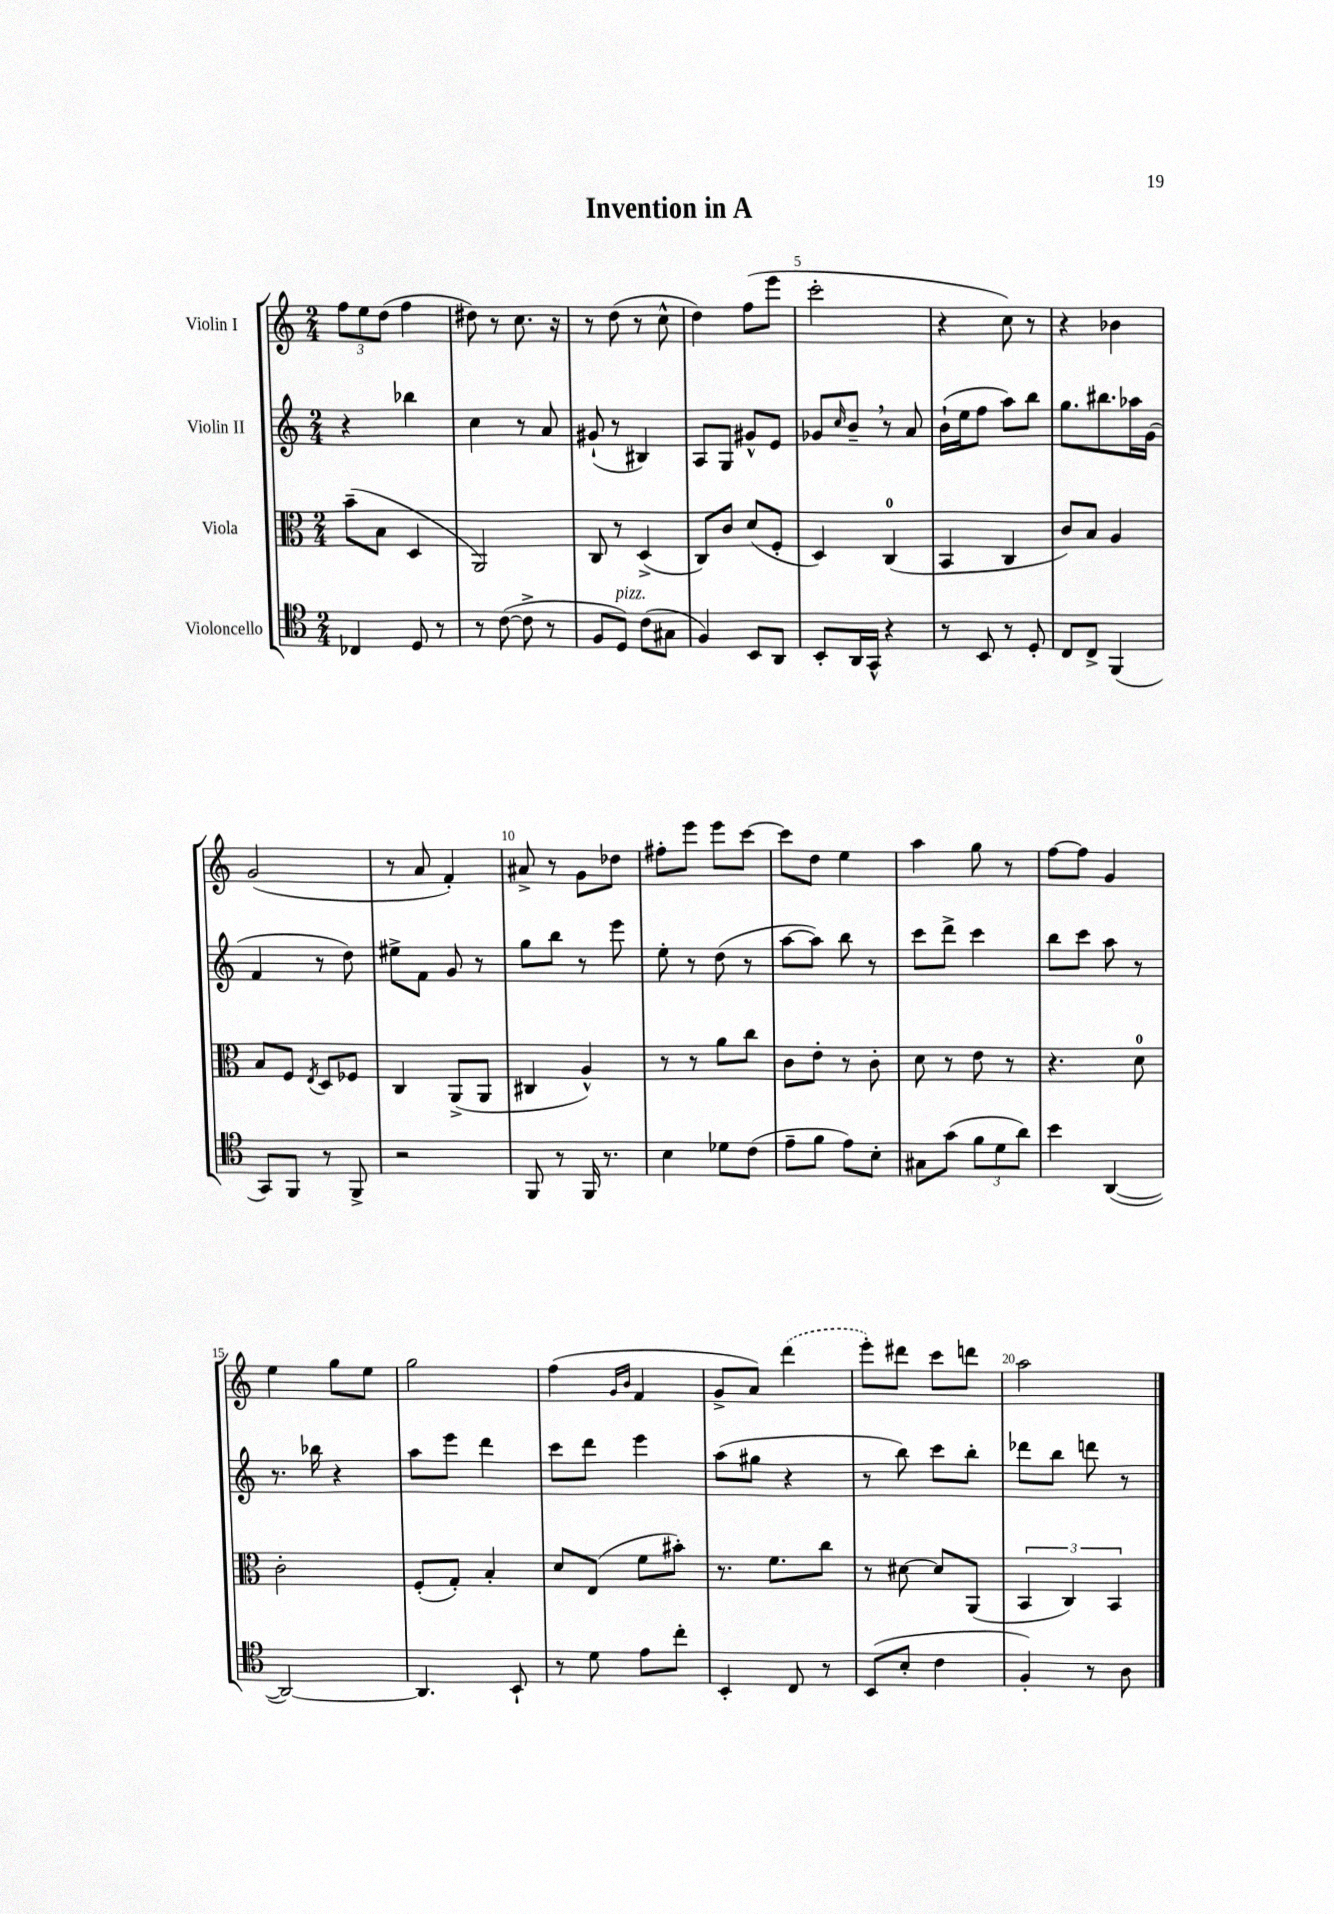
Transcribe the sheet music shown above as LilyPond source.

\header { title = "Invention in A" }
<<
\new StaffGroup <<
\new Staff = "s0" \with { instrumentName = "Violin I" } {
    \clef treble \key c \major \numericTimeSignature \time 2/4
    \tuplet 3/2 { f''8 e''8 d''8( } f''4 |
    dis''8) r8 c''8. r16 |
    r8 d''8( r8 c''8-^ |
    d''4) f''8( e'''8 |
    c'''2-. |
    r4 c''8) r8 |
    r4 bes'4 |
    g'2( |
    r8 a'8 f'4-.) |
    ais'8-> r8 g'8 des''8 |
    fis''8-. e'''8 e'''8 c'''8~ |
    c'''8 d''8 e''4 |
    a''4 g''8 r8 |
    f''8~ f''8 g'4 |
    e''4 g''8 e''8 |
    g''2 |
    f''4( \grace { g'16 b'16 } f'4 |
    g'8-> a'8) \once \slurDashed d'''4( |
    e'''8-.) dis'''8 c'''8 d'''8 |
    a''2 \bar "|." |
}
\new Staff = "s1" \with { instrumentName = "Violin II" } {
    \clef treble \key c \major \numericTimeSignature \time 2/4
    r4 bes''4 |
    c''4 r8 a'8 |
    gis'8-!( r8 bis4) |
    a8 g8 gis'8-^ e'8 |
    ges'8 \grace { c''16 } b'8-- \breathe r8 a'8 |
    b'16-!( e''16 f''8 a''8) b''8 |
    g''8. bis''8. aes''16 g'16( |
    f'4 r8 d''8) |
    eis''8-> f'8 g'8 r8 |
    g''8 b''8 r8 e'''8 |
    e''8-. r8 d''8( r8 |
    a''8~ a''8) b''8 r8 |
    c'''8 d'''8-> c'''4 |
    b''8 c'''8 a''8 r8 |
    r8. bes''16 r4 |
    a''8 e'''8 d'''4 |
    c'''8 d'''8 e'''4 |
    a''8( gis''8 r4 |
    r8 b''8) c'''8 b''8-. |
    des'''8 b''8 d'''8 r8 \bar "|." |
}
\new Staff = "s2" \with { instrumentName = "Viola" } {
    \clef alto \key c \major \numericTimeSignature \time 2/4
    b'8--( b8 d4 |
    a,2) |
    c8 r8 d4->( |
    c8) c'8 d'8( f8-. |
    d4) c4-0( |
    b,4 c4 |
    c'8) b8 a4 |
    b8 f8 \acciaccatura { e8 } d8 fes8 |
    c4 a,8->( a,8 |
    cis4 a4-^) |
    r8 r8 a'8 c''8 |
    c'8 e'8-. r8 c'8-. |
    d'8 r8 e'8 r8 |
    r4. d'8-0 |
    c'2-. |
    f8-.( g8-.) b4-. |
    d'8 e8( f'8 bis'8-.) |
    r8. f'8. c''8 |
    r8 dis'8~ dis'8 a,8( |
    \tuplet 3/2 { b,4 c4) b,4 } \bar "|." |
}
\new Staff = "s3" \with { instrumentName = "Violoncello" } {
    \clef tenor \key c \major \numericTimeSignature \time 2/4
    ces4 d8 r8 |
    r8 c'8~( c'8-> r8 |
    f8 d8^\markup { \italic "pizz." }) c'8( gis8 |
    f4) b,8 a,8 |
    b,8-. a,16 g,16-^ r4 |
    r8 b,8 r8 d8-. |
    c8 c8-> f,4( |
    g,8) f,8 r8 f,8-> |
    r2 |
    f,8 r8 f,16 r8. |
    b4 des'8 c'8( |
    e'8-- f'8 e'8) b8-. |
    gis8 g'8( \tuplet 3/2 { f'8 d'8 a'8) } |
    b'4 a,4~( |
    a,2~) |
    a,4. b,8-! |
    r8 d'8 e'8 c''8-. |
    b,4-. c8 r8 |
    b,8( b8-. c'4 |
    f4-.) r8 a8 \bar "|." |
}
>>
>>
\layout { \context { \Score \override BarNumber.break-visibility = ##(#f #t #t) barNumberVisibility = #(every-nth-bar-number-visible 5) } }
